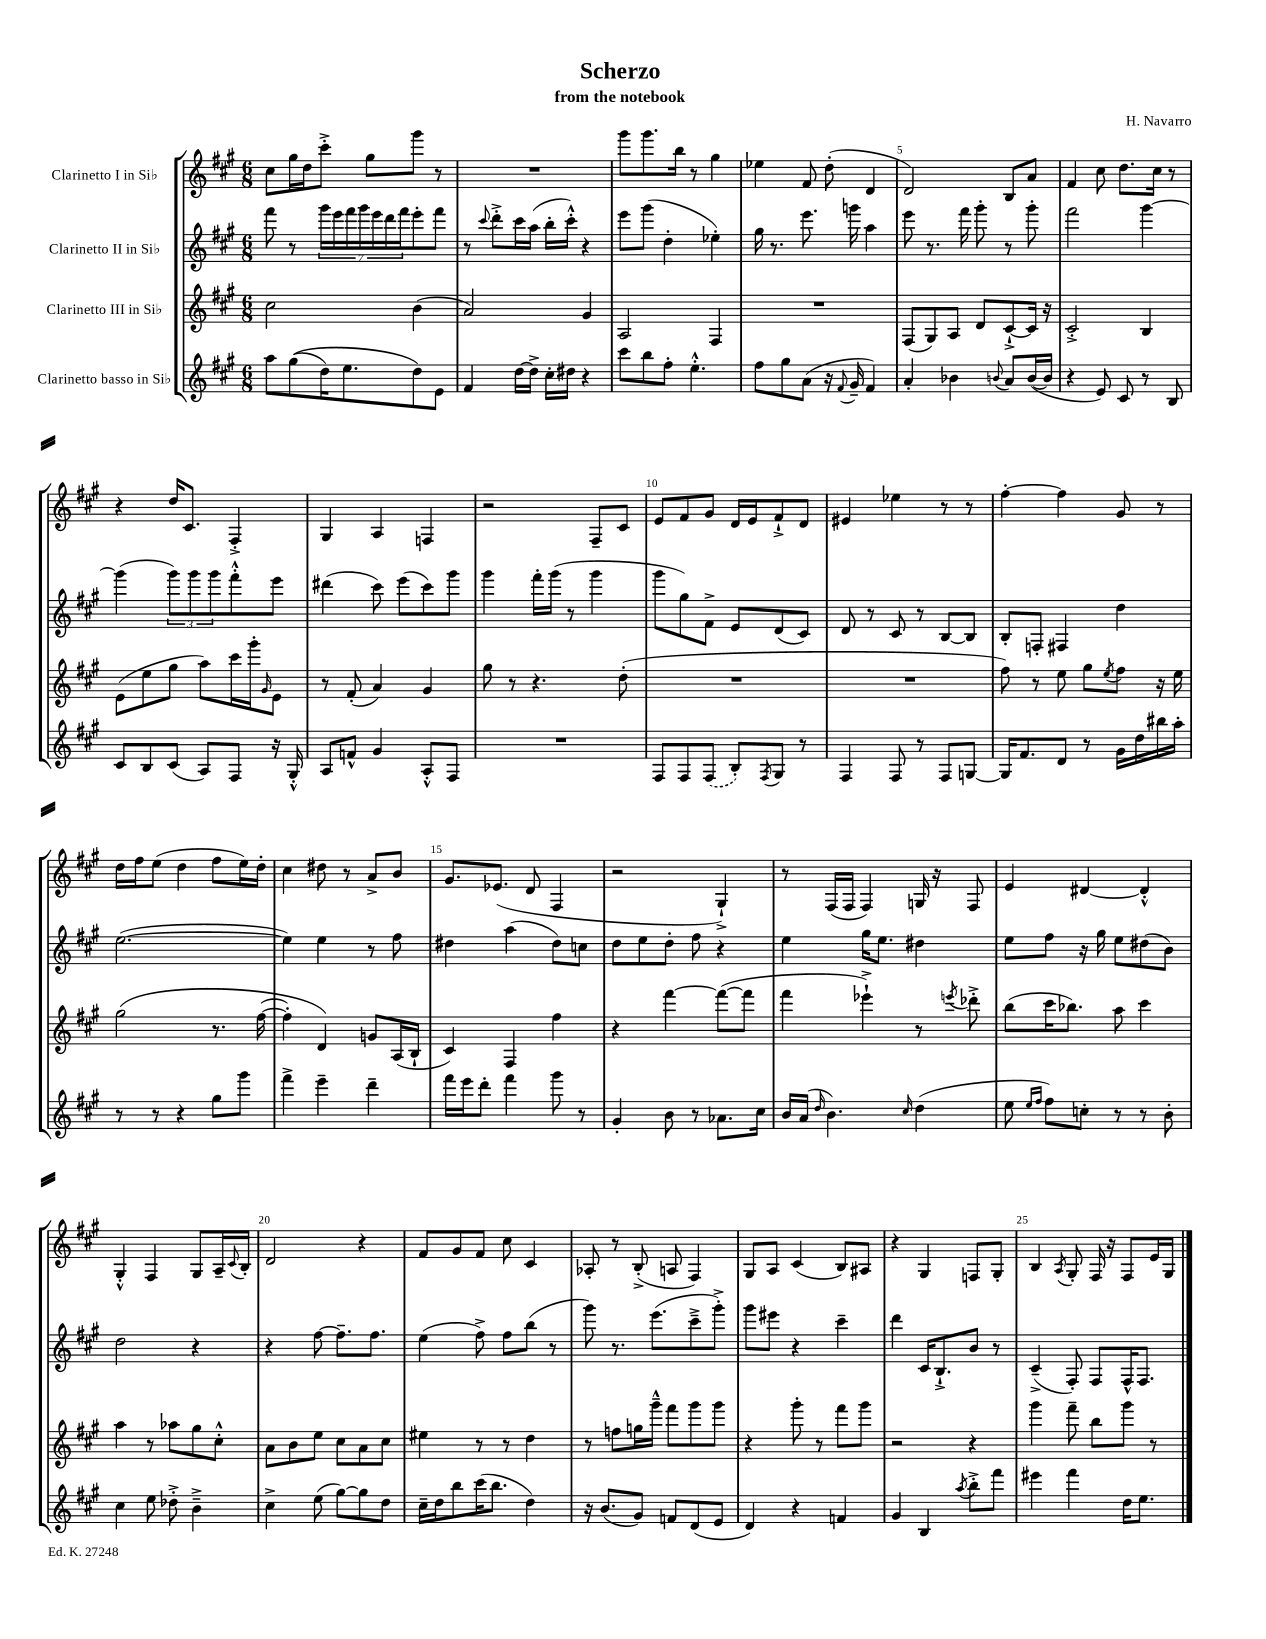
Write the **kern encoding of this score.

**kern	**kern	**kern	**kern
*part4	*part3	*part2	*part1
*staff4	*staff3	*staff2	*staff1
*I"Clarinetto basso in Si♭	*I"Clarinetto III in Si♭	*I"Clarinetto II in Si♭	*I"Clarinetto I in Si♭
*clefG2	*clefG2	*clefG2	*clefG2
*k[f#c#g#]	*k[f#c#g#]	*k[f#c#g#]	*k[f#c#g#]
*M6/8	*M6/8	*M6/8	*M6/8
=1	=1	=1	=1
8aa\L	2cc#\	8fff#\	8cc#\L
((8gg#\	.	8r	16gg#\L
.	.	.	16dd\J
16dd\K)	.	28ggg#\LL	8ccc#'^\J
.	.	28eee\	.
8.ee\	.	.	.
.	.	28fff#\	.
.	.	28ggg#\	.
.	.	.	8gg#\L
.	.	28eee\	.
.	.	28ddd\	.
.	.	28fff#\J	.
8dd\)	(4b\	8eee'\	8ggg#\J
8e\J	.	8fff#\J	8r
=2	=2	=2	=2
4f#/	2a/)	8r	2.r
.	.	8qqccc#/	.
.	.	8ddd'^\L	.
[16dd\LL	.	16ccc#\L	.
16dd^\JJ]	.	(16aa\JJ	.
16cc#'\LL	.	16bb'\LL	.
16dd#X\JJ	.	16ccc#'^^\JJ)	.
4r	4g#/	4r	.
=3	=3	=3	=3
8ccc#\L	2A/	8eee\L	8ggg#\L
8bb\	.	(8ggg#\J	8.ggg#\
8ff#'\J	.	4dd'\	.
.	.	.	16bb\Jk
4.ee'^^\	.	.	8r
.	4F#/	4ee-X'\)	4gg#\
=4	=4	=4	=4
8ff#\L	2.r	16gg#\	4ee-X\
.	.	8.r	.
8gg#\	.	.	.
(8a\J	.	8.eee\	8f#/
16r	.	.	(8dd'\
8qqf#/	.	.	.
16g#~/	.	16gggn\	.
4f#/)	.	4aa\	4d/
=5	=5	=5	=5
4a'/	(8F#/L	8eee\	2d/)
.	8G#/)	8.r	.
4b-X\	8A/J	.	.
.	.	16fff#\	.
.	8d/L	8ggg#'\	.
8qqbn/	.	.	.
8a/L	[8c#`^/	8r	8B/L
([16b/L	16c#/Jk]	8ggg#'\	8a/J
16b/JJ]	16r	.	.
=6	=6	=6	=6
4r	2c#'^/	2fff#\	4f#/
8e/)	.	.	8cc#\
8c#/	.	.	8.dd\L
8r	4B/	[4ggg#\	.
.	.	.	16cc#\Jk
8B/	.	.	8r
!!LO:LB:g=z
=7	=7	=7	=7
8c#/L	(8e\L	(4ggg#\]	4r
8B/	8ee\	.	.
(8c#/J	8gg#\J	12ggg#\L)	16dd/KL
.	.	.	8.c#/J
.	.	12ggg#\	.
8A/L)	8aa\L)	.	.
.	.	12ggg#\	.
8F#/J	16ccc#\L	8fff#'^^\	4F#'^/
.	16ggg#'\J	.	.
.	16qqg#/	.	.
16r	8e\J	8eee\J	.
16G#'^^/	.	.	.
=8	=8	=8	=8
8A/L	8r	(4ddd#X\	4G#/
8fn^^/J	(8f#'/	.	.
4g#/	4a/)	8ccc#\)	4A/
.	.	(8eee\L	.
8A'^^/L	4g#/	8ccc#\)	4Fn/
8F#/J	.	8ggg#\J	.
=9	=9	=9	=9
2.r	8gg#\	4ggg#\	2r
.	8r	.	.
.	4.r	16fff#'\LL	.
.	.	(16ggg#\JJ	.
.	.	8r	.
.	.	4ggg#\	8F#~/L
.	(8dd'\	.	8c#/J
=10	=10	=10	=10
8F#/L	2.r	8ggg#\L	8e/L
8F#/	.	8gg#\)	8f#/
(8F#/J	.	8f#^\J	8g#/J
8B'/L)	.	8e/L	16d/LL
.	.	.	16e/J
8qF#/	.	.	.
8G#/J	.	(8d/	8f#`^/
8r	.	8c#/J)	8d/J
=11	=11	=11	=11
4F#/	2.r	8d/	4e#X/
.	.	8r	.
8F#/	.	8c#/	4ee-X\
8r	.	8r	.
8F#/L	.	[8B/L	8r
[8Gn/J	.	8B/J]	8r
=12	=12	=12	=12
16G/KL]	8ff#\)	8B'/L	[4ff#'\
8.f#/	.	.	.
.	8r	8Fn'/J	.
8d/J	8ee\	4F#X/	4ff#\]
8r	8gg#\L	.	.
.	8qee/	.	.
16g#\LL	8ff#\J	4dd\	8g#/
16dd\	.	.	.
16bb#X\	16r	.	8r
16aa'\JJ	16ee\	.	.
!!LO:LB:g=z
=13	=13	=13	=13
8r	(2gg#\	([2.ee\	16dd\LL
.	.	.	16ff#\J
8r	.	.	(8ee\J
4r	.	.	4dd\
8gg#\L	8.r	.	8ff#\L
8ggg#\J	.	.	16ee\L)
.	([16ff#\	.	16dd'\JJ
=14	=14	=14	=14
4fff#^\	4ff#'\])	4ee\])	4cc#\
4eee~\	4d/)	4ee\	8dd#X\
.	.	.	8r
4ddd~\	8gn/L	8r	8a^/L
.	(16A/L	8ff#\	8b/J
.	16B`/JJ	.	.
=15	=15	=15	=15
16fff#\LL	4c#/)	4dd#X\	8.g#/L
16eee\J	.	.	.
8ddd'\J	.	.	.
.	.	.	(8.e-X/J
4fff#\	4F#/	(4aa\	.
.	.	.	8d/
8ggg#\	4ff#\	8dd#\L)	4F#/
8r	.	8ccn\J	.
=16	=16	=16	=16
4g#'/	4r	8dd\L	2r
.	.	8ee\	.
8b\	[4fff#\	8dd'\J	.
8r	.	8ff#\	.
8.a-X\L	(8fff#\L_	4r	4G#`^/)
.	8fff#\J]	.	.
16cc#\Jk	.	.	.
=17	=17	=17	=17
16b/LL	4fff#\	4ee\	8r
(16a/JJ	.	.	.
16qqdd/	.	.	.
4.b\)	.	.	(16F#/LL
.	.	.	16F#/JJ
.	4eee-X`^\)	16gg#\KL	4F#/)
.	.	8.ee\J	.
16qqcc#/	.	.	.
(4dd\	8r	4dd#X\	16Gn/
.	.	.	16r
.	8qeeen/	.	.
.	8ddd-X'^\	.	8F#/
=18	=18	=18	=18
8ee\	(8bb\L	8ee\L	4e/
16qqee/LL	.	.	.
16qqff#/JJ	.	.	.
8ff#\L)	16ccc#\K	8ff#\J	.
.	8.bb-X\J)	.	.
8ccn'\J	.	16r	[4d#X/
.	.	16gg#\	.
8r	8aa\	8ee\L	.
8r	4ccc#\	(8dd#X\	4d#'^^/]
8b'\	.	8b\J)	.
!!LO:LB:g=z
=19	=19	=19	=19
4cc#\	4aa\	2dd\	4G#'^^/
8ee\	8r	.	4F#/
8dd-X'^\	8aa-X\L	.	.
4b~^\	8gg#\	4r	8G#/L
.	8cc#'^^\J	.	16A~/L
.	.	.	8qqc#/
.	.	.	16B'/JJ
=20	=20	=20	=20
4cc#^\	8a\L	4r	2d/
.	8b\	.	.
(8ee\	8ee\J	[8ff#\	.
[8gg#\L)	8cc#\L	8.ff#~\L]	.
8gg#\]	8a\	.	4r
.	.	8.ff#\J	.
8dd\J	8cc#\J	.	.
=21	=21	=21	=21
16cc#~\LL	4ee#X\	(4ee\	8f#/L
16dd\J	.	.	.
8bb\	.	.	8g#/
(16ccc#\K	8r	8ff#^\)	8f#/J
8.bb\J	.	.	.
.	8r	8ff#\L	8cc#\
4dd\)	4dd\	(8bb\J	4c#/
.	.	8r	.
=22	=22	=22	=22
16r	8r	8ggg#\)	8A-X'/
(8.b/L	.	.	.
.	8ffn\L	8.r	8r
8g#/J)	16ggn\L	.	(8B'^/
.	16ggg#~^^\JJ	(8.eee\L	.
8fn/L	8fff#\L	.	8An/
(8d/	8ggg#\	8ccc#~^\	4F#/)
8e/J	8ggg#\J	8ggg#'^\J)	.
=23	=23	=23	=23
4d/)	4r	8ggg#\L	8G#/L
.	.	8eee#X\J	8A/J
4r	8ggg#'\	4r	(4c#/
.	8r	.	.
4fn/	8fff#\L	4ccc#~\	8B/L)
.	8ggg#\J	.	8A#X/J
=24	=24	=24	=24
4g#/	2r	4ddd\	4r
4B/	.	16c#/KL	4G#/
.	.	8.B`^/	.
8qaa/	.	.	.
8bb'^\L	4r	8b/J	8Fn/L
8fff#\J	.	8r	8G#'/J
=25	=25	=25	=25
4eee#X\	4ggg#\	(4c#~^/	4B/
.	.	.	8qA/
4fff#\	8fff#~\	8F#'/)	8G#'/
.	8bb\L	8F#/L	16F#/
.	.	.	16r
16dd\KL	8ggg#\J	16F#^^/K	8F#/L
8.ee\J	.	8.F#/J	.
.	8r	.	16e/L
.	.	.	16G#/JJ
==	==	==	==
*-	*-	*-	*-
